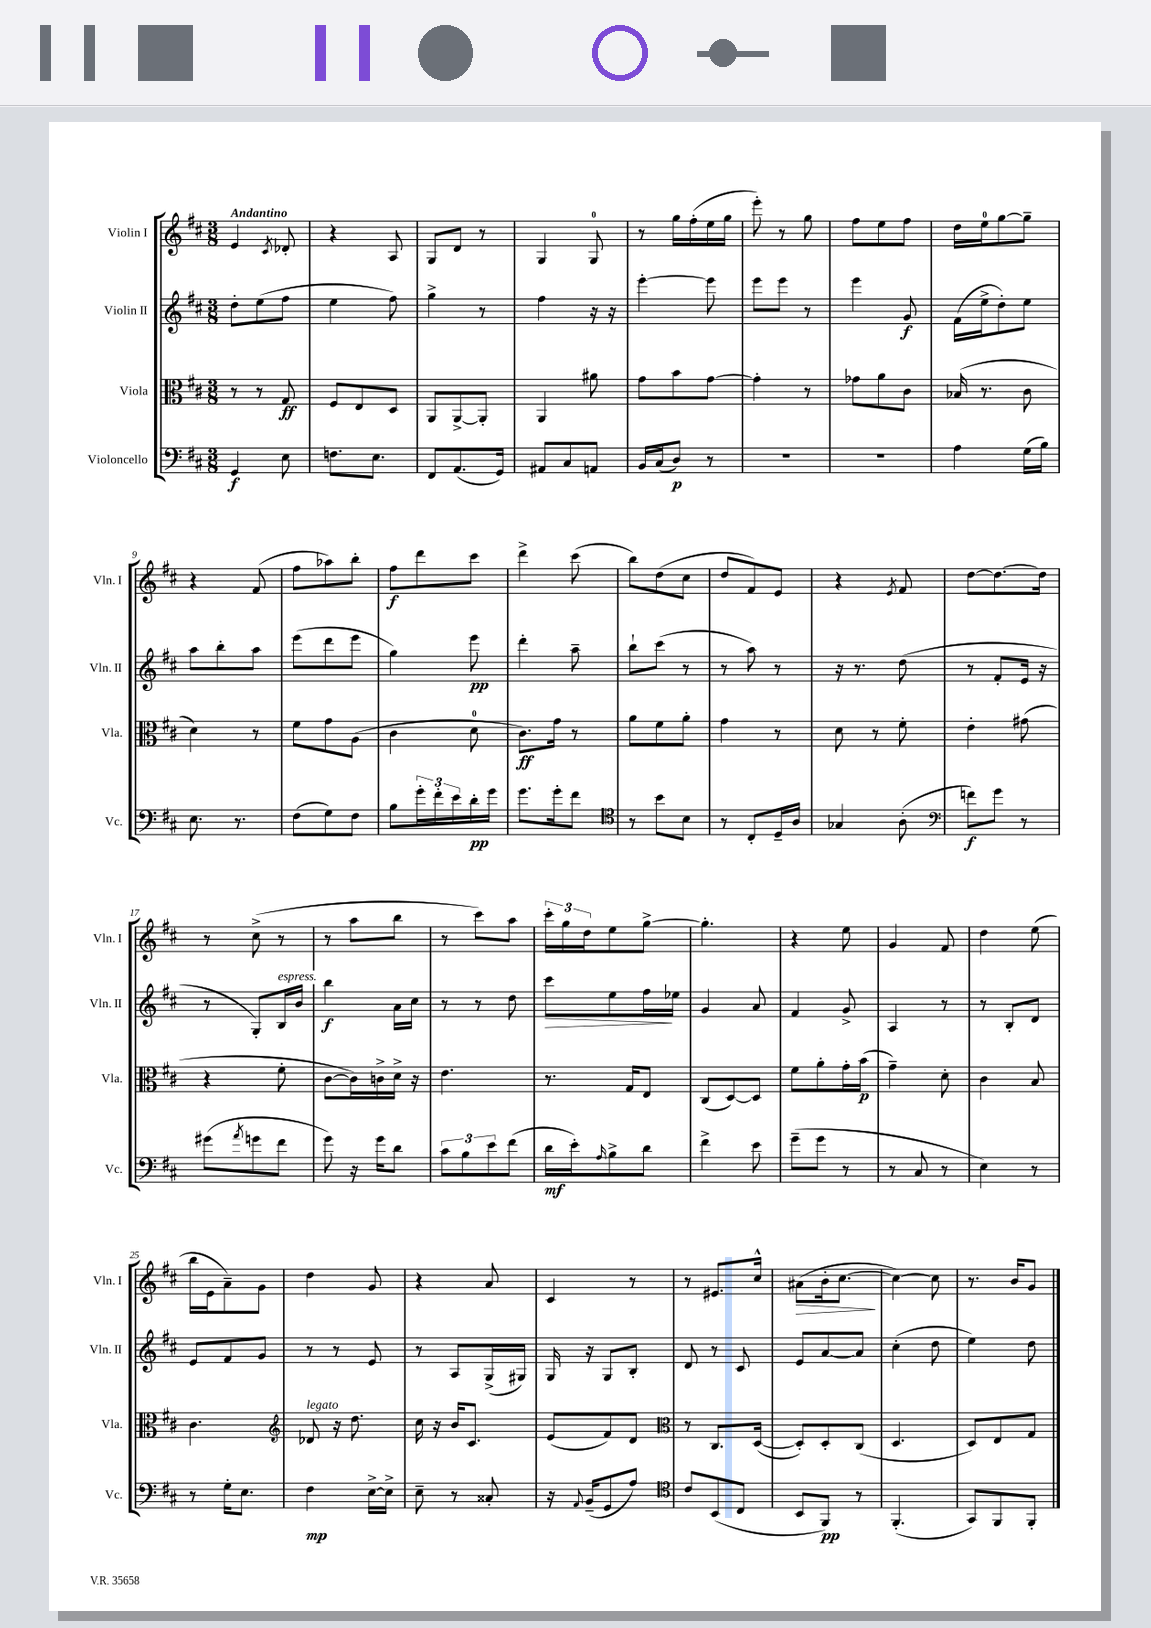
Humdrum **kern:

**kern	**kern	**kern	**kern
*staff4	*staff3	*staff2	*staff1
*clefF4	*clefC3	*clefG2	*clefG2
*k[f#c#]	*k[f#c#]	*k[f#c#]	*k[f#c#]
*M3/8	*M3/8	*M3/8	*M3/8
4GG	8r	8dd'	4e
.	8r	(8ee	.
.	.	.	8qc#
8E	8G	8ff#	8d-'
=	=	=	=
8.F	8F#	4ee	4r
.	8E	.	.
8.E	.	.	.
.	8D	8ff#)	8A
=	=	=	=
8FF#	8AA	4gg^	8G
(8.AA	[8AA^	.	8d
.	8AA']	8r	8r
16GG)	.	.	.
=	=	=	=
8AA#	4AA	4ff#	4G
8C#	.	.	.
8AA	8a#	16r	8G
.	.	16r	.
=	=	=	=
16BB	8g	[4eee'	8r
(16C#	.	.	.
8D)	8b	.	16gg
.	.	.	(16ff#'
8r	[8g	8eee]	16ee
.	.	.	16gg
=	=	=	=
4.r	4g']	8eee	8eee')
.	.	8eee	8r
.	8r	8r	8gg
=	=	=	=
4.r	8g-	4eee	8ff#
.	8a	.	8ee
.	8c#	8g	8ff#
=	=	=	=
4A	(16B-	(16f#	16dd
.	8.r	16ee^	16ee
.	.	8dd')	[8gg
(16G	8c#	8ee	8gg~]
16B)	.	.	.
=	=	=	=
8.E	4d)	8aa	4r
.	.	8bb'	.
8.r	.	.	.
.	8r	8aa	(8f#
=	=	=	=
(8F#	8f#	(8eee	8ff#
8G)	8g	8ddd	8aa-)
8F#	(8A	8eee	8bb'
=	=	=	=
8B	4c#	4gg)	8ff#
24g'	.	.	8ddd
24f#'	.	.	.
24e	.	.	.
16d'	8d	8eee	8ccc#
16g	.	.	.
=	=	=	=
8.g	8.c#)	4ddd'	4ddd^
16g'	16g	.	.
8f#	8r	8aa~	(8ccc#
=	=	=	=
*clefC4	*	*	*
8r	8a	8bb`	8bb)
8b	8f#	(8ccc#	(8dd
8B	8a'	8r	8cc#
=	=	=	=
8r	4g	8r	8dd
8C#'	.	8aa)	8f#)
16D~	8r	8r	8e
16A	.	.	.
=	=	=	=
4G-	8d	16r	4r
.	.	8.r	.
.	8r	.	.
.	.	.	8qe
(8A'	8f#'	(8dd	8f#
=	=	=	=
*clefF4	*	*	*
8f)	4e'	8r	[8dd
8g	.	8f#'	8.dd_
8r	(8g#	16e	.
.	.	16r	16dd]
=	=	=	=
(8g#	4r	8r	8r
8qa	.	.	.
8g	.	8G')	(8cc#^
8f#	8f#'	16B	8r
.	.	16b	.
=	=	=	=
8g)	[8c#	4bb	8r
16r	16c#])	.	8aa
16g	16c^	.	.
8d	16d^	16a	8bb
.	16r	16cc#	.
=	=	=	=
12c#	4.e	8r	8r
12B	.	.	.
.	.	8r	8ccc#)
12e	.	.	.
(8f#	.	8dd	8aa
=	=	=	=
16d	8.r	8ccc#	24ccc#'
.	.	.	24gg
16e')	.	.	.
.	.	.	24dd
16qqA	.	.	.
8B^	.	8ee	8ee
.	16G	.	.
8d	8E	16ff#	[8gg^
.	.	16ee-	.
=	=	=	=
4f#^	(8C#	4g	4.gg']
.	[8D)	.	.
8e	8D]	8a	.
=	=	=	=
(8g~	8f#	4f#	4r
8g	8a'	.	.
8r	16g'	8g^	8ee
.	(16b	.	.
=	=	=	=
8r	4g~)	4A	4g
8C#	.	.	.
8r	8d'	8r	8f#
=	=	=	=
4E)	4c#	8r	4dd
.	.	8B'	.
8r	8B	8d	(8ee
=	=	=	=
8r	4.c#	8e	16bb
.	.	.	16e
16G'	.	8f#	8a~)
8.E	.	.	.
.	.	8g	8g
=	=	=	=
*	*clefG2	*	*
4F#	8d-	8r	4dd
.	16r	8r	.
.	8.dd	.	.
[16E^	.	8e	8g
16E^]	.	.	.
=	=	=	=
8E~	16cc#	8r	4r
.	16r	.	.
8r	16b	8A	.
.	8.c#	.	.
8C##'	.	(16G^	8a
.	.	16G#)	.
=	=	=	=
16r	(8e	16G	4c#
8qqAA	.	.	.
(16BB~	.	16r	.
8GG	8f#)	8G	.
8A)	8d	8B'	8r
=	=	=	=
*clefC4	*clefC3	*	*
8c#	8r	8d	8r
(8BB	8.C#	8r	8.e#
8C#	.	8c#	.
.	([16D	.	16cc#^^
=	=	=	=
8BB	8D'])	8e	(8a#
8FF#)	8D'	[8a	16b'
.	.	.	[8.cc#
8r	(8C#	8a]	.
=	=	=	=
(4.FF#'	4.D	(4cc#'	4cc#_)
.	.	8dd	8cc#]
=	=	=	=
8GG)	8D)	4ee)	8.r
8FF#	8E	.	.
.	.	.	16b
8FF#'	8G	8dd	8g
==	==	==	==
*-	*-	*-	*-
